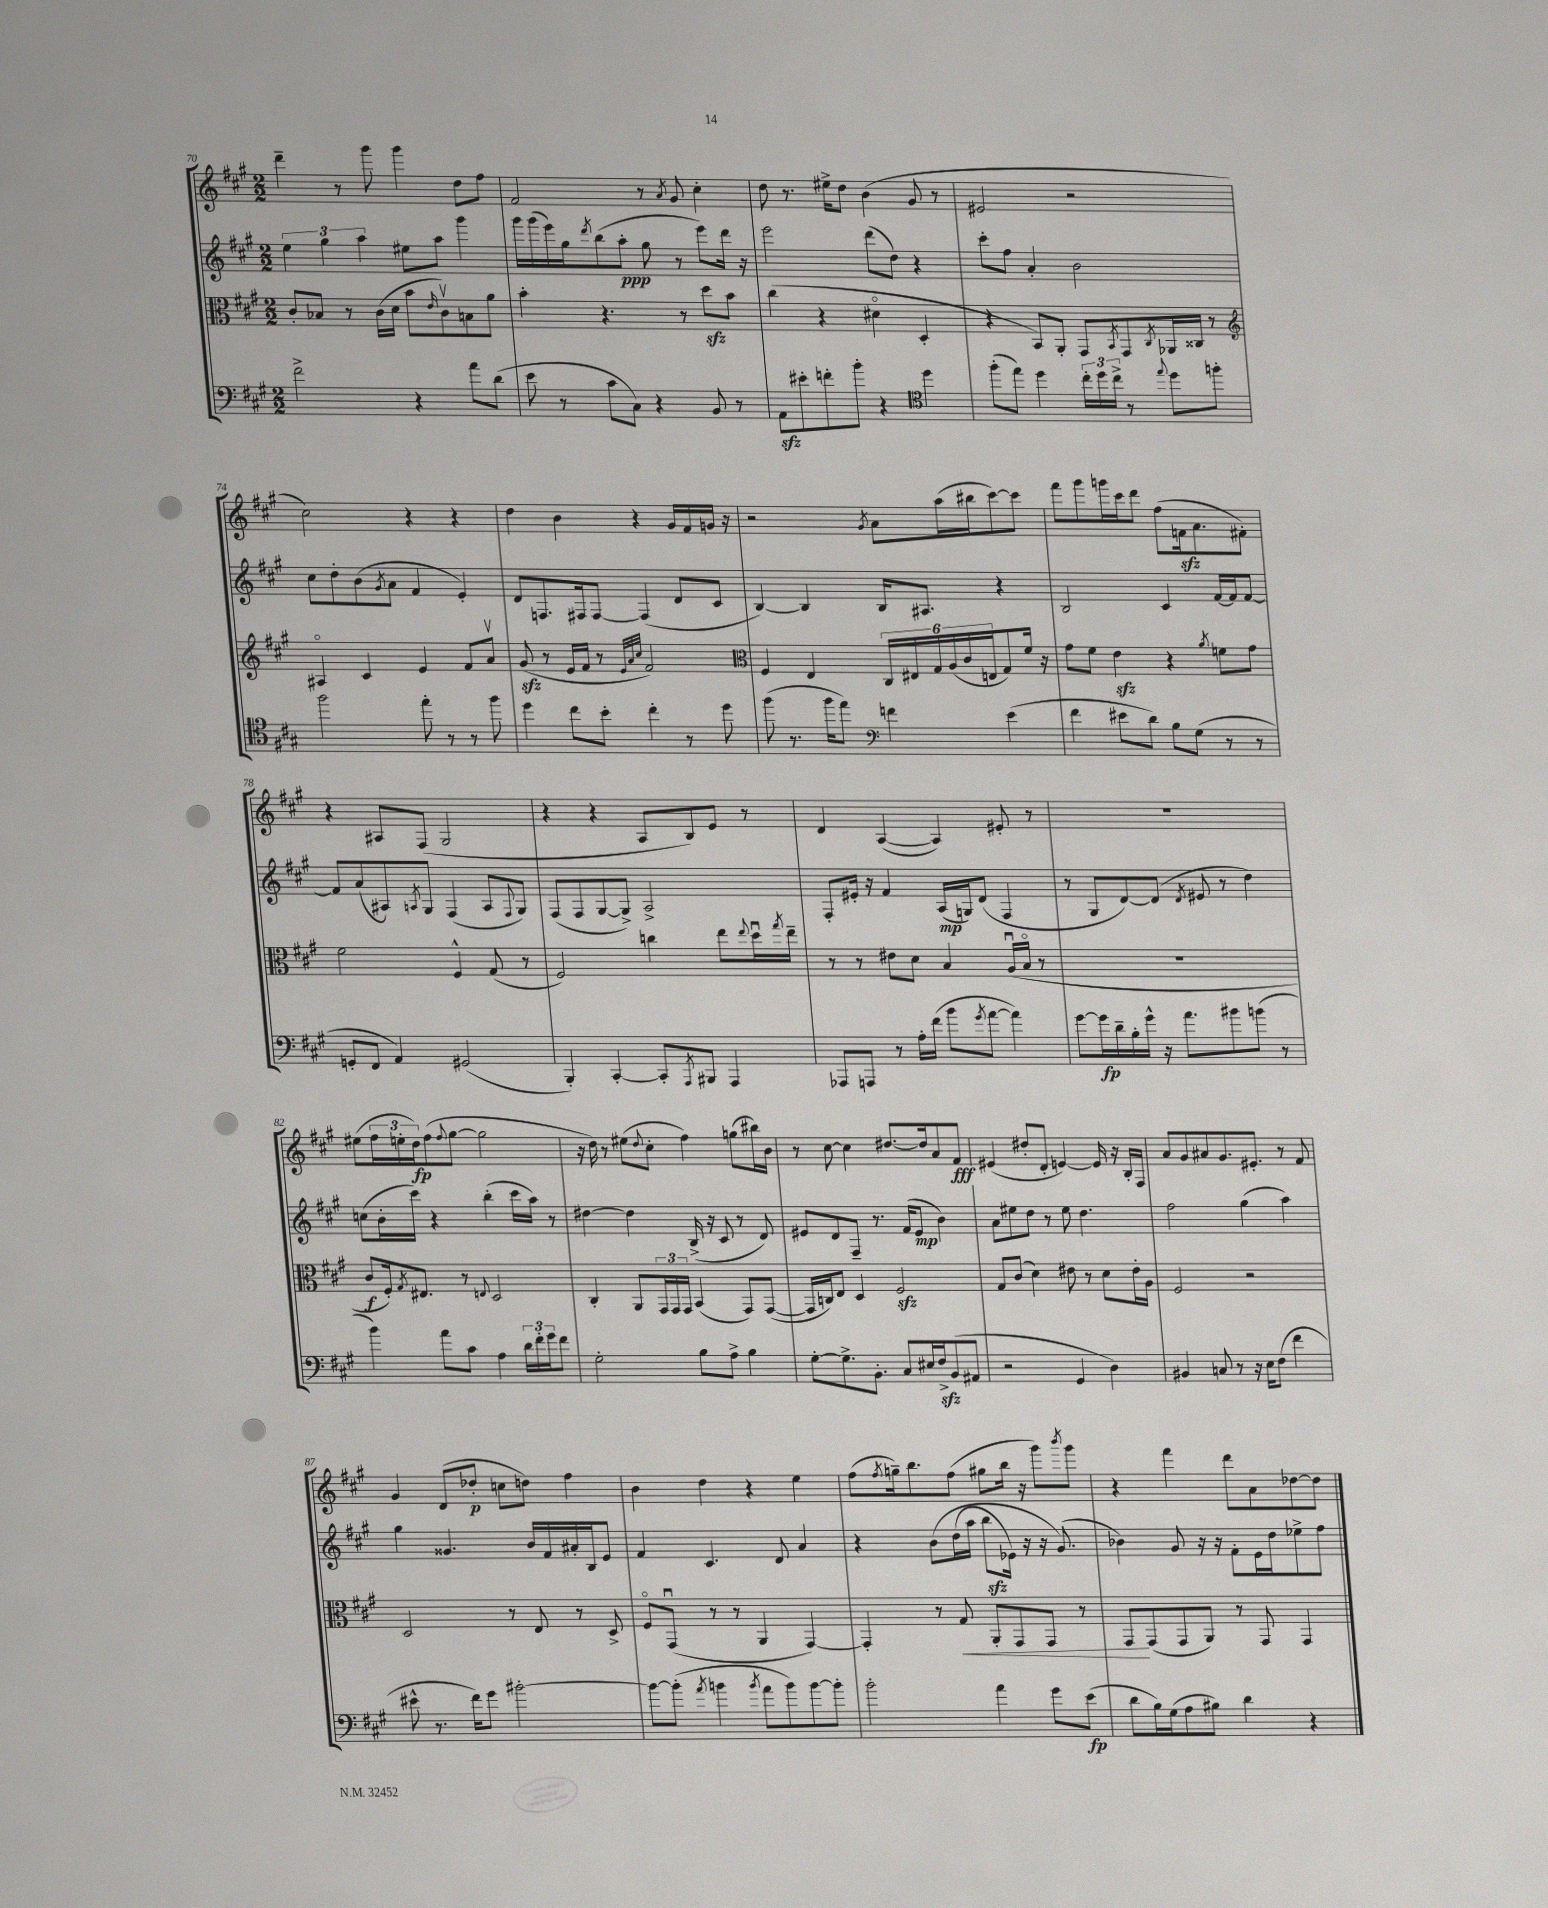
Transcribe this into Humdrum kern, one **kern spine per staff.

**kern	**dynam	**kern	**dynam	**kern	**dynam	**kern	**dynam
*part4	*part4	*part3	*part3	*part2	*part2	*part1	*part1
*staff4	*staff4	*staff3	*staff3	*staff2	*staff2	*staff1	*staff1
*clefF4	*	*clefC3	*	*clefG2	*	*clefG2	*
*k[f#c#g#]	*	*k[f#c#g#]	*	*k[f#c#g#]	*	*k[f#c#g#]	*
*M2/2	*	*M2/2	*	*M2/2	*	*M2/2	*
=70	=70	=70	=70	=70	=70	=70	=70
2f#^\	.	8c#'/L	.	6ee\	.	4ddd~\	.
.	.	8B-X/J	.	.	.	.	.
.	.	.	.	6gg#\	.	.	.
.	.	8r	.	.	.	8r	.
.	.	.	.	6aa\	.	.	.
.	.	(16c#\LL	.	.	.	8ggg#\	.
.	.	16d\JJ	.	.	.	.	.
4r	.	8b\L	.	8ee#X\L	.	4ggg#\	.
.	.	16qqe/	.	.	.	.	.
.	.	8c#v\)	.	8aa\J	.	.	.
8a\L	.	8Bn\	.	4ggg#\	.	8dd\L	.
(8d\J	.	8a\J	.	.	.	8ff#\J	.
=71	=71	=71	=71	=71	=71	=71	=71
8e\	.	4b'\	.	16ggg#\LL	.	2f#/	.
.	.	.	.	(16ggg#\	.	.	.
8r	.	.	.	16eee\)	.	.	.
.	.	.	.	16gg#\J	.	.	.
.	.	.	.	8qddd/	.	.	.
8c#\L	.	4.r	.	(8bb\	.	.	.
8C#\J)	.	.	.	8aa'\J	ppp	.	.
4r	.	.	.	8gg#\	.	8r	.
.	.	.	.	.	.	8qa/	.
.	.	8r	.	8r	.	8g#/	.
8BB/	.	8ddzz\L	.	8eee\L)	.	4cc#'\	.
8r	.	8b\J	.	16ddd\Jk	.	.	.
.	.	.	.	16r	.	.	.
=72	=72	=72	=72	=72	=72	=72	=72
8AAzz\L	.	(4cc#\	.	2eee\	.	8dd\	.
8e#X'\	.	.	.	.	.	8.r	.
8fn'\	.	4r	.	.	.	.	.
.	.	.	.	.	.	16ee#X^\KL	.
8b'\J	.	.	.	.	.	8dd\J	.
4r	.	4d#X\	.	(8ddd\L	.	(4b\	.
.	.	.	.	8dd\J)	.	.	.
*clefC4	*	*	*	*	*	*	*
4dd\	.	4D'/	.	4r	.	8g#/	.
.	.	.	.	.	.	8r	.
=73	=73	=73	=73	=73	=73	=73	=73
(8ff#'\L	.	4r	.	8ccc#'\L	.	2e#X/	.
8ee\J)	.	.	.	8ff#\J	.	.	.
4dd\	.	8BB/L)	.	4a'/	.	.	.
.	.	8AA'/J	.	.	.	.	.
24cc#'\LL	.	8GG#/L	.	2b\	.	2r	.
24dd\	.	.	.	.	.	.	.
24cc#^\JJ	.	.	.	.	.	.	.
.	.	8qBB/	.	.	.	.	.
8r	.	8GG#/	.	.	.	.	.
8qqee/	.	8qC#/	.	.	.	.	.
8dd\L	.	16AA-X/L	.	.	.	.	.
.	.	16C##X/JJ	.	.	.	.	.
8ffn'\J	.	8r	.	.	.	.	.
!!LO:LB:g=z
=74	=74	=74	=74	=74	=74	=74	=74
*	*	*clefG2	*	*	*	*	*
2ff#\	.	4A#X/	.	8cc#\L	.	2cc#\)	.
.	.	.	.	8dd'\	.	.	.
.	.	4c#/	.	(8b\	.	.	.
.	.	.	.	8qg#/	.	.	.
.	.	.	.	8a\J	.	.	.
8ee'\	.	4e/	.	4f#/	.	4r	.
8r	.	.	.	.	.	.	.
8r	.	8f#/L	.	4e'/)	.	4r	.
8ff#\	.	8av/J	.	.	.	.	.
=75	=75	=75	=75	=75	=75	=75	=75
4dd\	.	(8g#zz/	.	8d/L	.	4dd\	.
.	.	8r	.	8.Fn/	.	.	.
8cc#\L	.	16e/LL	.	.	.	4b\	.
.	.	16f#/JJ	.	16F#X/k	.	.	.
8b'\J	.	8r	.	[8F#/J	.	.	.
.	.	32qqe/LLL	.	.	.	.	.
.	.	32qqa/	.	.	.	.	.
.	.	32qqcc#/JJJ	.	.	.	.	.
4cc#'\	.	2f#/)	.	(4F#/]	.	4r	.
8r	.	.	.	8d/L	.	16g#/LL	.
.	.	.	.	.	.	16f#/	.
8dd\	.	.	.	8c#/J	.	16gn/JJ	.
.	.	.	.	.	.	16r	.
=76	=76	=76	=76	=76	=76	=76	=76
*	*	*clefC3	*	*	*	*	*
(8ff#\	.	4F#/	.	[4B/)	.	2r	.
8.r	.	.	.	.	.	.	.
.	.	4E/	.	4B/]	.	.	.
16ff#\KL	.	.	.	.	.	.	.
8ee\J)	.	.	.	.	.	.	.
*clefF4	*	*	*	*	*	*	*
.	.	.	.	.	.	8qg#/	.
4fn\	.	24C#/LL	.	16B/KL	.	8a\L	.
.	.	24E#X/	.	.	.	.	.
.	.	.	.	8.A#X/J	.	.	.
.	.	24G#/	.	.	.	.	.
.	.	(24A/	.	.	.	(16aa\L	.
.	.	24c#/	.	.	.	.	.
.	.	.	.	.	.	16bb#X\J	.
.	.	24En/J	.	.	.	.	.
(4e\	.	8G#/)	.	4r	.	[8ccc#\)	.
.	.	16f#/Jk	.	.	.	8ccc#\J]	.
.	.	16r	.	.	.	.	.
=77	=77	=77	=77	=77	=77	=77	=77
4f#\	.	8g#\L	.	2B/	.	8fff#\L	.
.	.	8f#\J	.	.	.	8ggg#\	.
8e#X\L	.	4ezz\	.	.	.	16gggn\L	.
.	.	.	.	.	.	16ccc#\J	.
8d\J)	.	.	.	.	.	8ddd\J	.
8B\L	.	4r	.	4c#/	.	(8ff#\L	.
(8G#\J	.	.	.	.	.	16fnzz\k	.
.	.	.	.	.	.	8.a\	.
.	.	8qa/	.	.	.	.	.
8r	.	8fn\L	.	[16f#/LL	.	.	.
.	.	.	.	16f#/J]	.	.	.
8r	.	8g#\J	.	[8f#/J	.	8f#X'\J)	.
!!LO:LB:g=z
=78	=78	=78	=78	=78	=78	=78	=78
8GGn'/L	.	2f#\	.	8f#/L]	.	4r	.
8FF#/J	.	.	.	(8a/	.	.	.
4AA/)	.	.	.	8A#X/)	.	8A#X/L	.
.	.	.	.	8qAn/	.	.	.
.	.	.	.	8G#/J	.	(8F#/J	.
(2GG#X/	.	4F#^^/	.	(4F#/	.	2G#/	.
.	.	(8G#/	.	8A/L	.	.	.
.	.	.	.	8qqF#/	.	.	.
.	.	8r	.	8G#/J)	.	.	.
=79	=79	=79	=79	=79	=79	=79	=79
4BBB'/)	.	2F#/)	.	(8F#/L	.	4r	.
.	.	.	.	8F#/	.	.	.
[4CC#'/	.	.	.	[8G#/	.	4r	.
.	.	.	.	8G#^/J])	.	.	.
8CC#'/L]	.	4ccn\	.	2A^/	.	8A/L	.
8qAAA/	.	.	.	.	.	.	.
8BBB#X/J	.	.	.	.	.	8B/)	.
4AAA/	.	8ee\L	.	.	.	8e/J	.
.	.	8qqee/	.	.	.	.	.
.	.	16ddu\L	.	.	.	8r	.
.	.	8qgg#/	.	.	.	.	.
.	.	16ee~\JJ	.	.	.	.	.
=80	=80	=80	=80	=80	=80	=80	=80
8AAA-X/L	.	8r	.	8F#'/L	.	4d/	.
8AAAn/J	.	8r	.	16e#X'/Jk	.	.	.
.	.	.	.	16r	.	.	.
8r	.	8e#X\L	.	4f#/	.	([4A/	.
16A'\LL	.	8d\J	.	.	.	.	.
(16f#\JJ	.	.	.	.	.	.	.
8b\L	.	4B/	.	(16A/LL	mp	4A/])	.
.	.	.	.	16Gn/J)	.	.	.
8qg#/	.	.	.	.	.	.	.
[8a\J	.	.	.	(8d/J	.	.	.
4a\])	.	(16Au/LL	.	4F#/	.	8e#X'/	.
.	.	16B/JJ	.	.	.	.	.
.	.	8r	.	.	.	8r	.
=81	=81	=81	=81	=81	=81	=81	=81
[8g#\L	.	1r	.	8r	.	1r	.
16g#\L]	fp	.	.	8G#/L	.	.	.
16d~\	.	.	.	.	.	.	.
16B'\	.	.	.	[8d/)	.	.	.
16g#^^\JJ	.	.	.	.	.	.	.
16r	.	.	.	(8d/J]	.	.	.
8.a\L	.	.	.	.	.	.	.
.	.	.	.	8qd/	.	.	.
.	.	.	.	8e#X/	.	.	.
8b#X\	.	.	.	8r	.	.	.
(8bn\J	.	.	.	4dd\)	.	.	.
8r	.	.	.	.	.	.	.
!!LO:LB:g=z
=82	=82	=82	=82	=82	=82	=82	=82
4b\)	.	8c#/L	f	(8ccn\L	.	(8ee#X\L	.
.	.	16F#'/k)	.	16b'\L	.	24ff#\L	.
.	.	.	.	.	.	24een'\	.
.	.	8qG#/	.	.	.	.	.
.	.	8.E#X/J	.	16ccc#\JJ)	.	.	.
.	.	.	.	.	.	24dd\J)	fp
8a\L	.	.	.	4r	.	(8ff#\	.
.	.	.	.	.	.	8qqff#/	.
8c#\J	.	8r	.	.	.	[8gg#\J	.
.	.	8qqEn/	.	.	.	.	.
4A\	.	2D/	.	(4bb'\	.	2gg#\]	.
24d\LL	.	.	.	16ccc#\LL	.	.	.
24f#'\	.	.	.	.	.	.	.
.	.	.	.	16aa\JJ)	.	.	.
24g#\J	.	.	.	.	.	.	.
8f#\J	.	.	.	8r	.	.	.
=83	=83	=83	=83	=83	=83	=83	=83
2G#'\	.	4C#'/	.	[4dd#X\	.	16r	.
.	.	.	.	.	.	16dd\)	.
.	.	.	.	.	.	8r	.
.	.	8AA/L	.	4dd#\]	.	(8ee#X\L	.
.	.	.	.	.	.	8qqdd/	.
.	.	24GG#/L	.	.	.	8cc#'\J	.
.	.	24GG#/	.	.	.	.	.
.	.	24GG#/JJ	.	.	.	.	.
8B\L	.	(4BB/	.	(16B^/	.	4ff#\)	.
.	.	.	.	16r	.	.	.
8A^\J	.	.	.	8c#/	.	.	.
4B\	.	8GG#/L)	.	8r	.	(8ggn\L	.
.	.	([8GG#/J	.	8d/)	.	16bb#X\L)	.
.	.	.	.	.	.	16b\JJ	.
=84	=84	=84	=84	=84	=84	=84	=84
[8G#'\L	.	16GG#/LL]	.	8e#X/L	.	8r	.
.	.	16Cn/J)	.	.	.	.	.
8.G#^\]	.	8E/J	.	8d/	.	[8cc#\	.
.	.	4D/	.	8F#~/J	.	4cc#\]	.
8.BB'\J	.	.	.	.	.	.	.
.	.	.	.	8.r	.	.	.
8C#/L	.	2F#zz/	.	.	.	[8.dd#X/L	.
.	.	.	.	(16f#/KL	.	.	.
16E#X/L	.	.	.	8e#/J	mp	.	.
16F#zz^/J	.	.	.	.	.	16dd#/k]	.
(8BB/	.	.	.	4b\)	.	8a/	.
8AA#X/J	.	.	.	.	.	8f#/J	fff
=85	=85	=85	=85	=85	=85	=85	=85
2r	.	8G#/L	.	8a\L	.	(4e#X/	.
.	.	(8c#/J	.	8ee#X\	.	.	.
.	.	4d\)	.	8dd\J	.	8dd#X'/L	.
.	.	.	.	8r	.	8d'/J	.
4GG#/	.	8e#X\	.	8ee#\	.	[4en/)	.
.	.	8r	.	4.dd\	.	.	.
4D\)	.	8d\L	.	.	.	16e/]	.
.	.	.	.	.	.	16r	.
.	.	16e#'\L	.	.	.	16B'/LL	.
.	.	16A\JJ	.	.	.	16F#/JJ	.
=86	=86	=86	=86	=86	=86	=86	=86
4BB#X/	.	2F#/	.	2ff#\	.	8a/L	.
.	.	.	.	.	.	8g#/	.
8Cn/	.	.	.	.	.	8a#X/	.
8r	.	.	.	.	.	8.g#/	.
16r	.	2r	.	(4gg#\	.	.	.
16E\KL	.	.	.	.	.	8.e#X'/J	.
(8F#\J	.	.	.	.	.	.	.
4f#\	.	.	.	4aa\)	.	8r	.
.	.	.	.	.	.	8f#/	.
!!LO:LB:g=z
=87	=87	=87	=87	=87	=87	=87	=87
8e#X^^\	.	2D/	.	4gg#\	.	4g#/	.
8.r	.	.	.	.	.	.	.
.	.	.	.	4.g##X/	.	(8d/L	.
16f#\KL)	.	.	.	.	.	.	.
8g#\J	.	.	.	.	.	8dd-X'/J	p
[2b#X'\	.	8r	.	.	.	8ccn\L	.
.	.	8E/	.	16b/LL	.	8ddn\J)	.
.	.	.	.	16f#/	.	.	.
.	.	8r	.	16a#X'/	.	4ff#\	.
.	.	.	.	16B/J	.	.	.
.	.	8D^/	.	8e/J	.	.	.
=88	=88	=88	=88	=88	=88	=88	=88
8b#\L_	.	8F#/L	.	4f#/	.	4b\	.
(8b#'\J]	.	(8GG#u/J	.	.	.	.	.
8qa/	.	.	.	.	.	.	.
4bn\	.	8r	.	4.c#/	.	4dd\	.
.	.	8r	.	.	.	.	.
8qb/	.	.	.	.	.	.	.
8a\L	.	4AA/	.	.	.	4r	.
8b\)	.	.	.	8d/	.	.	.
[8b\	.	[4GG#/)	.	4a/	.	4ee\	.
8b'\J]	.	.	.	.	.	.	.
=89	=89	=89	=89	=89	=89	=89	=89
2b'\	.	4GG#'/]	.	4r	.	(8ff#\L	.
.	.	.	.	.	.	8qff#/	.
.	.	.	.	.	.	16ggn~\k)	.
.	.	.	.	.	.	8.bb\	.
.	.	8r	.	(8b\L	.	.	.
!	!	!	!LO:HP:b	!	!	!	!
.	.	8G#/	<	(16dd\L	.	(8ff#\J	.
.	.	.	.	16aa\JJ	.	.	.
4a\	.	8AA'/L	.	8bbzz\L	.	8gg#X\L	.
.	.	8GG#/	.	16e-X\Jk)	.	16bb\Jk	.
.	.	.	.	16r	.	16r	.
8g#\L	.	8GG#/J	.	16r	.	8ggg#\L)	.
.	.	.	.	(8.g#/)	.	.	.
.	.	.	.	.	.	8qbbb/	.
(8e\J	fp	8r	.	.	.	8ggg#\J	.
=90	=90	=90	=90	=90	=90	=90	=90
8d\L	.	8GG#/L	.	4b-X\)	.	4r	.
16B\L)	.	(8GG#/	[	.	.	.	.
(16G#\J	.	.	.	.	.	.	.
8A\	.	8GG#/	.	8g#/	.	4fff#\	.
8B#X\J)	.	8AA/J)	.	16r	.	.	.
.	.	.	.	16r	.	.	.
4d\	.	8r	.	8f#'\L	.	8ddd\L	.
.	.	8GG#/	.	16e\L	.	8a\	.
.	.	.	.	16dd\J	.	.	.
4r	.	4GG#/	.	8ee-X^\	.	[8dd-X\	.
.	.	.	.	8ff#\J	.	8dd-\J]	.
==	==	==	==	==	==	==	==
*-	*-	*-	*-	*-	*-	*-	*-
